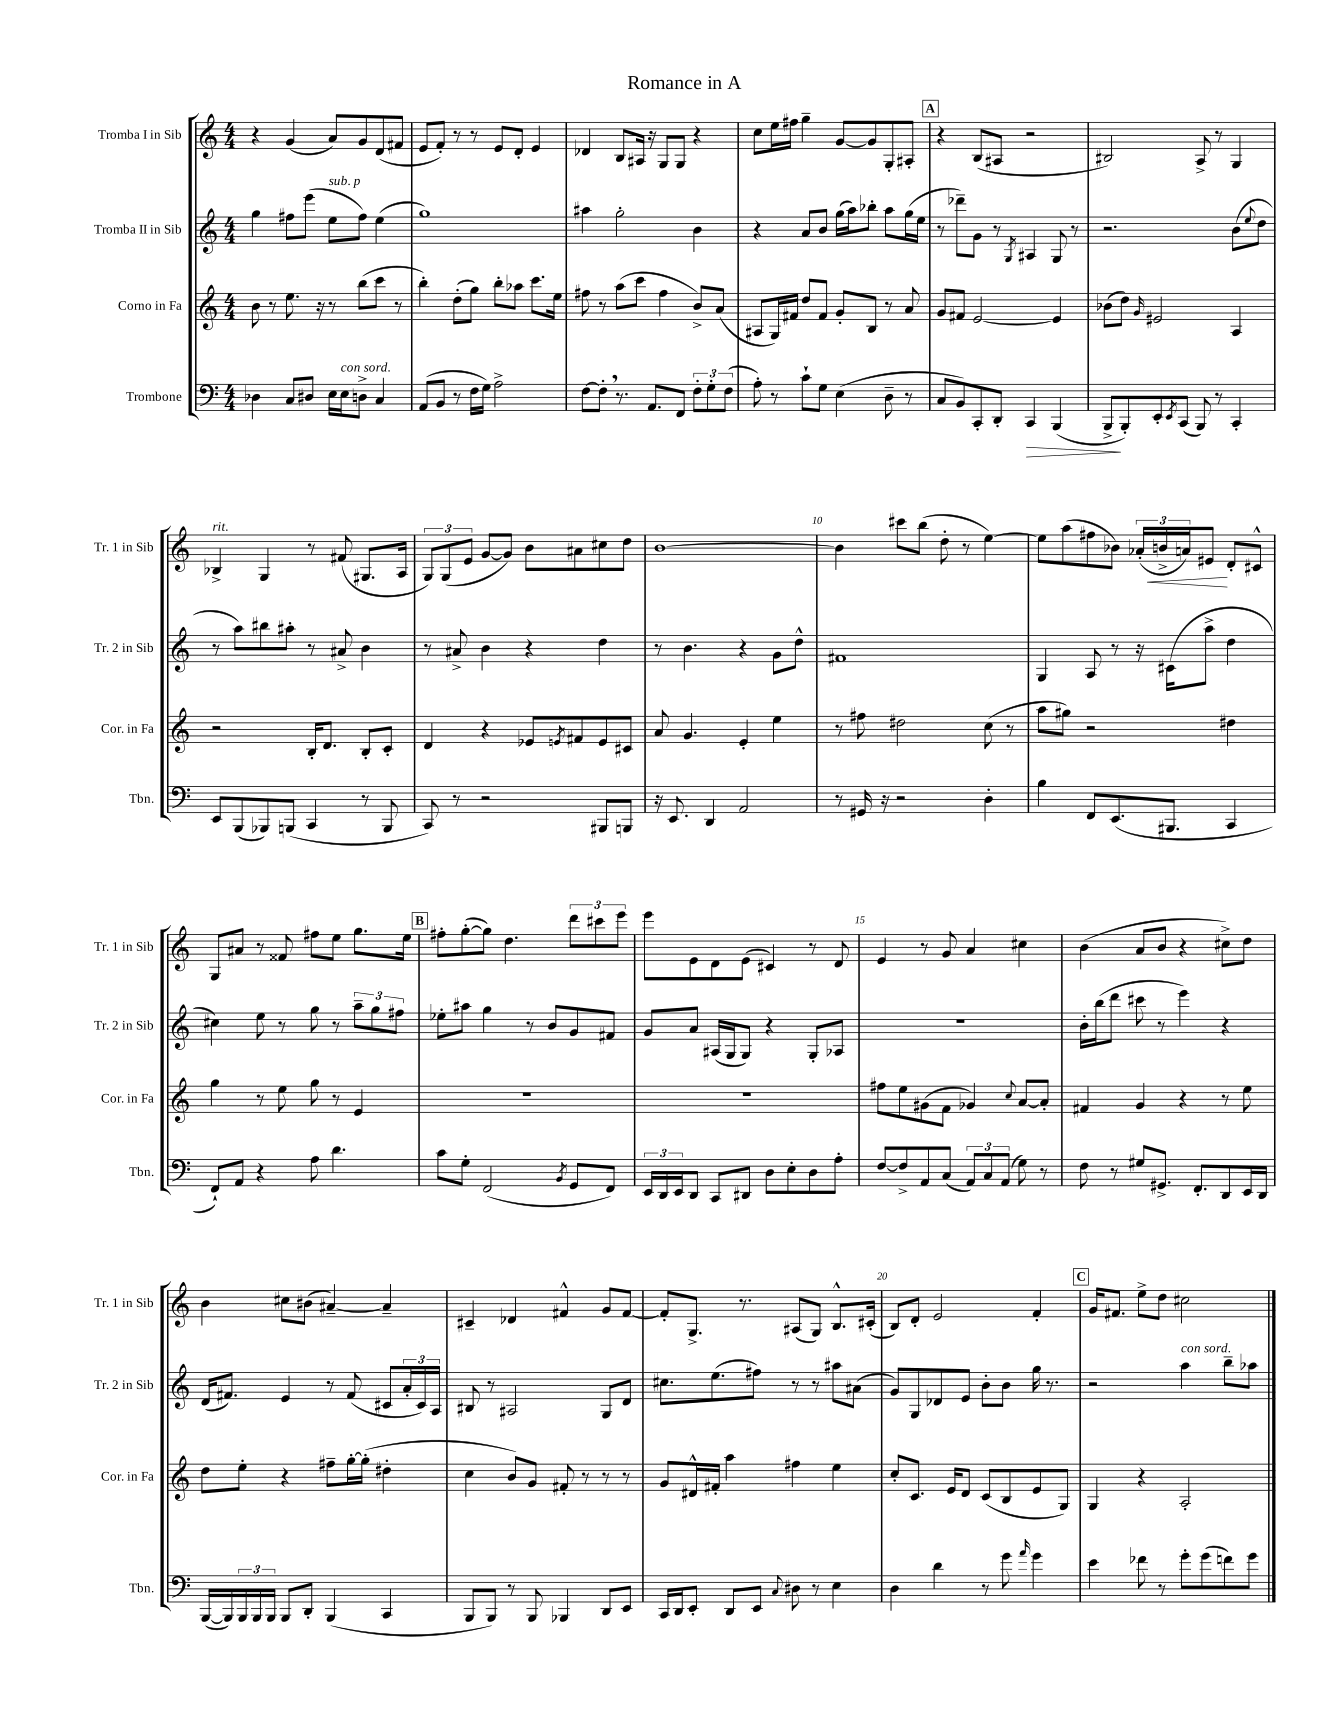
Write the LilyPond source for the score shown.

\header { title = "Romance in A" }
<<
\new StaffGroup <<
\new Staff = "s0" \with { instrumentName = "Tromba I in Sib" shortInstrumentName = "Tr. 1 in Sib" } {
    \clef treble \key c \major \numericTimeSignature \time 4/4
    r4 g'4( a'8) g'8 d'8( fis'8 |
    e'8 f'8-.) r8 r8 e'8 d'8-. e'4 |
    des'4 b8 ais16 r16 g8 g8 r4 |
    c''8 e''16 fis''16 g''4-- g'8~ g'8 g8-. ais8-. |
    \mark \markup { \box "A" } r4 b8( ais8 r2 |
    bis2) a8-> r8 g4 |
    bes4->^\markup { \italic "rit." } g4 r8 fis'8( gis8. a16 |
    \tuplet 3/2 { g8) g8( e'8 } g'8~ g'8) b'8 ais'8 cis''8 d''8 |
    b'1~ |
    b'4 cis'''8 b''8( d''8-. r8 e''4~) |
    e''8 a''8( fis''8 bes'8) \tuplet 3/2 { aes'16-.( b'16->\< a'16) } eis'8\! d'8-. cis'8-^ |
    g8 ais'8 r8 fisis'8 fis''8 e''8 g''8. e''16 |
    \mark \markup { \box "B" } fis''8-. g''8~-.( g''8) d''4. \tuplet 3/2 { d'''8 cis'''8 e'''8 } |
    e'''8 e'8 d'8 e'8( cis'4) r8 d'8 |
    e'4 r8 g'8 a'4 cis''4 |
    b'4( a'8 b'8 r4 cis''8->) d''8 |
    b'4 cis''8 bis'8( ais'4~--) ais'4-- |
    cis'4-- des'4 fis'4-^ g'8 fis'8~ |
    fis'8-. g8.-> r8. ais8( g8) b8.-^ cis'16-.( |
    b8) d'8-. e'2 f'4-. |
    \mark \markup { \box "C" } g'16 fis'8. e''8-> d''8 cis''2 \bar "|." |
}
\new Staff = "s1" \with { instrumentName = "Tromba II in Sib" shortInstrumentName = "Tr. 2 in Sib" } {
    \clef treble \key c \major \numericTimeSignature \time 4/4
    g''4 fis''8 e'''8( e''8^\markup { \italic "sub. p" } fis''8) e''4( |
    g''1) |
    ais''4 g''2-. b'4 |
    r4 a'8 b'8 g''16( a''16) bes''8-. a''8 g''16( e''16 |
    \mark \markup { \box "A" } r8 des'''8--) g'8 r8 \acciaccatura { g8 } ais4 g8 r8 |
    r2. b'8( \appoggiatura { e''8 } d''8 |
    r8 a''8) bis''8 ais''8-. r8 ais'8-> b'4 |
    r8 ais'8-> b'4 r4 d''4 |
    r8 b'4. r4 g'8 d''8-^ |
    fis'1 |
    g4 a8 r8 r16 cis'16( a''8-> d''4 |
    cis''4) e''8 r8 g''8 r8 \tuplet 3/2 { a''8-- g''8 fis''8 } |
    \mark \markup { \box "B" } ees''8-. ais''8 g''4 r8 b'8 g'8 fis'8 |
    g'8 a'8 ais16( g16 g8) r4 g8-. aes8 |
    R1 |
    b'16-. b''16( d'''8 cis'''8 r8 e'''4) r4 |
    d'16( fis'8.) e'4 r8 fis'8( cis'8 \tuplet 3/2 { a'16-. cis'16) a16 } |
    bis8 r8 ais2 g8 d'8 |
    cis''8. e''8.( fis''8) r8 r8 ais''8 ais'8( |
    g'8) g8 des'8 e'8 b'8-. b'8 g''16 r8. |
    \mark \markup { \box "C" } r2 a''4^\markup { \italic "con sord." } b''8-- aes''8 \bar "|." |
}
\new Staff = "s2" \with { instrumentName = "Corno in Fa" shortInstrumentName = "Cor. in Fa" } {
    \clef treble \key c \major \numericTimeSignature \time 4/4
    b'8 r8 e''8. r16 r8 b''8( c'''8 r8 |
    b''4-.) d''8-.( g''8) b''8-. aes''8 c'''8. e''16 |
    fis''8 r8 a''8( c'''8 fis''4 b'8->) a'8( |
    ais8 g16) fis'16 d''8 fis'8 g'8-. b8 r8 a'8 |
    \mark \markup { \box "A" } g'8 fis'8 e'2~ e'4 |
    bes'8( d''8) \grace { g'16 } eis'2 a4 |
    r2 b16-. d'8. b8-. c'8-. |
    d'4 r4 ees'8 \acciaccatura { e'8 } fis'8 e'8 cis'8 |
    a'8 g'4. e'4-. e''4 |
    r8 fis''8 dis''2 c''8( r8 |
    a''8 gis''8) r2 dis''4 |
    g''4 r8 e''8 g''8 r8 e'4 |
    \mark \markup { \box "B" } R1 |
    R1 |
    fis''8 e''8 gis'8( f'8 ges'4) \appoggiatura { c''8 } a'8~ a'8-. |
    fis'4 g'4 r4 r8 e''8 |
    d''8 e''8-. r4 fis''8-- g''16~-. g''16-.( dis''4-. |
    c''4 b'8) g'8 fis'8-. r8 r8 r8 |
    g'8 dis'16-^ fis'16-. a''4 fis''4 e''4 |
    c''8-. c'8. e'16 d'8 c'8( b8 e'8 g8) |
    \mark \markup { \box "C" } g4 r4 a2-. \bar "|." |
}
\new Staff = "s3" \with { instrumentName = "Trombone" shortInstrumentName = "Tbn." } {
    \clef bass \key c \major \numericTimeSignature \time 4/4
    des4 c8 dis8 e16 e16^\markup { \italic "con sord." } d8-> c4 |
    a,8( b,8 r8 f16 g16) a2-> |
    f8~ f8-. \breathe r8. a,8. f,8 \tuplet 3/2 { f8-. g8-. f8( } |
    a8-.) r8 c'8-! g8 e4( d8-- r8 |
    \mark \markup { \box "A" } c8 b,8) c,8-. d,8-. c,4\> b,,4( |
    b,,8->\! b,,8-.) e,8-. \acciaccatura { e,8 } c,8( b,,8) r8 c,4-. |
    e,8 b,,8( bes,,8) b,,8( c,4 r8 b,,8 |
    c,8) r8 r2 bis,,8 b,,8 |
    r16 e,8. d,4 a,2 |
    r8 gis,16 r16 r2 d4-. |
    b4 f,8 e,8.( bis,,8. c,4 |
    f,8-!) a,8 r4 a8 d'4. |
    \mark \markup { \box "B" } c'8 g8-. f,2( \acciaccatura { b,8 } g,8 f,8) |
    \tuplet 3/2 { e,16 d,16 e,16 } d,8 c,8 dis,8 d8 e8-. d8 a8-. |
    f8~ f8-> a,8 c8( \tuplet 3/2 { a,8) c8 a,8( } g8) r8 |
    f8 r8 gis8 gis,8.-> f,8.-. d,8 e,16 d,16 |
    b,,16~( b,,16) \tuplet 3/2 { b,,16 b,,16 b,,16 } b,,8 d,8-. b,,4( c,4 |
    b,,8 b,,8) r8 b,,8 bes,,4 d,8 e,8 |
    c,16 d,16 e,8-. d,8 e,8 \appoggiatura { c8 } dis8 r8 e4 |
    d4 d'4 r8 g'8 \grace { a'16 } g'4 |
    \mark \markup { \box "C" } e'4 fes'8 r8 g'8-. g'8( f'8) g'8 \bar "|." |
}
>>
>>
\layout { \context { \Score \override BarNumber.break-visibility = ##(#f #t #t) barNumberVisibility = #(every-nth-bar-number-visible 5) } }
